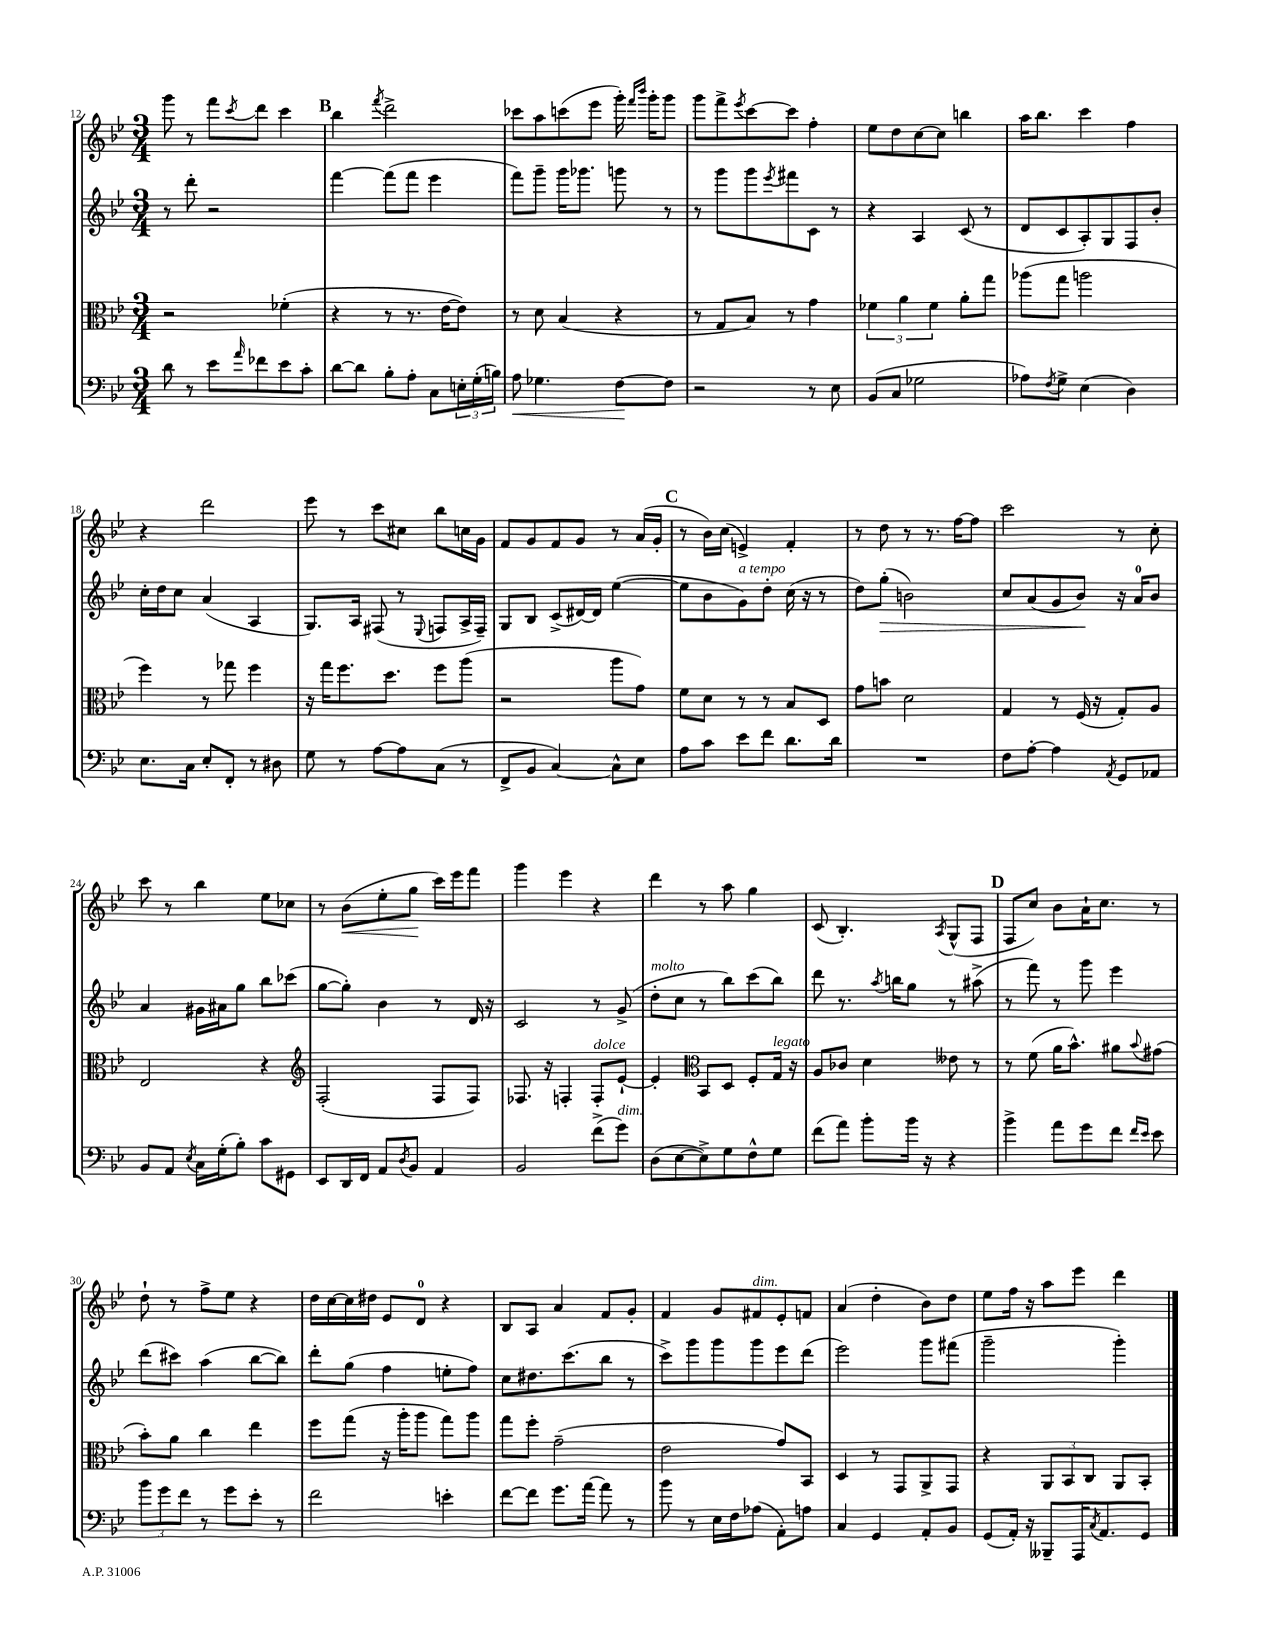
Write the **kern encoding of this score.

**kern	**kern	**kern	**kern
*staff4	*staff3	*staff2	*staff1
*clefF4	*clefC3	*clefG2	*clefG2
*k[b-e-]	*k[b-e-]	*k[b-e-]	*k[b-e-]
*M3/4	*M3/4	*M3/4	*M3/4
8d\	2r	8r	8ggg\
8r	.	8ddd'\	8r
8e-\L	.	2r	8fff\L
16qqa/	.	.	8qccc/
8f-\	.	.	8ddd\J
8e-\	(4f-'\	.	4ccc\
8c'\J	.	.	.
=	=	=	=
[8d\L	4r	[4fff\	4bb-\
8d\]J	.	.	.
.	.	.	8qfff/
8B-'\L	8r	(8fff\]L	2ddd^\
8A'\J	8.r	8fff\J	.
8C\L	.	4eee-\	.
.	[16e-\LK	.	.
24E'\L	8e-\]J)	.	.
(24G'\	.	.	.
24B\JJ)	.	.	.
=	=	=	=
8A\	8r	8fff\L)	8ccc-\L
4.G-\	8d\	8ggg~\J	8aa\
.	(4B-/	16ggg\LK	(8ccc\
.	.	8.ggg-\J	.
.	.	.	8eee-\J
[8F\L	4r	8ggg\	16ggg'\)
.	.	.	16qqfff/LL
.	.	.	16qqbbb-/JJ
.	.	.	16ggg'\LK
8F\]J	.	8r	8ggg\J
=	=	=	=
2r	8r	8r	8ggg\L
.	8G/L	8ggg\L	8fff^\
.	.	.	8qeee-/
.	8B-/J)	8ggg\	[8ccc\
.	.	8qeee-/	.
.	8r	8fff#\	8ccc\]J
8r	4g\	8c\J	4ff'\
8E-\	.	8r	.
=	=	=	=
(8BB-/L	6f-\	4r	8ee-\L
8C/J	.	.	8dd\
.	6a\	.	.
2G-\	.	4A/	[8cc\
.	6f-\	.	.
.	.	.	8cc\]J
.	8a'\L	(8c/	4bb\
.	8gg\J	8r	.
=	=	=	=
8A-\L)	(8aa-\L	8d/L	16aa\LK
.	.	.	8.bb-\J
8qF/	.	.	.
8G^\J	8gg\J	8c/	.
(4E-\	2aa\	8A'/)	4ccc\
.	.	8G/	.
4D\)	.	8F/	4ff\
.	.	8b-'/J	.
=	=	=	=
8.E-\L	4ff\)	16cc'\LL	4r
.	.	16dd\J	.
.	.	8cc\J	.
16C\Jk	.	.	.
8E-'/L	8r	(4a/	2ddd\
8FF'/J	8gg-\	.	.
8r	4ff\	4A/	.
8D#\	.	.	.
=	=	=	=
8G\	16r	8.G/L)	8eee-\
.	16gg\LK	.	.
8r	8.ff\	.	8r
.	.	16A/Jk	.
[8A\L	.	(8F#/	8ccc\L
.	8.dd\J	.	.
8A\]	.	8r	8cc#\J
.	.	8qqE-/	.
(8C\J	8ff\L	8F/L	8bb-\L
8r	(8aa\J	16A^/L	16cc\L
.	.	16F~/JJ)	16g\JJ
=	=	=	=
8FF^/L	2r	8G/L	8f/L
8BB-/J	.	8B-/J	8g/
[4C/)	.	(8c^/L	8f/
.	.	[16d#/L)	8g/J
.	.	16d#/]JJ	.
8C^^\]L	8aa\L	([4ee-\	8r
8E-\J	8g\J)	.	(16a/LL
.	.	.	16g'/JJ
=	=	=	=
8A\L	8f\L	8ee-\]L	8r
8c\J	8d\J	8b-\	16b-\LL)
.	.	.	(16cc\JJ
8e-\L	8r	8g\)	4e^/)
8f\J	8r	8dd'\J	.
8.d\L	8B-/L	(16cc\	4f'/
.	.	16r	.
.	8D/J	8r	.
16d\Jk	.	.	.
=	=	=	=
2.r	8g\L	8dd\L)	8r
.	8b\J	(8gg'\J	8dd\
.	2d\	2b\)	8r
.	.	.	8.r
.	.	.	[16ff\LK
.	.	.	8ff\]J
=	=	=	=
8F\L	4G/	8cc/L	2ccc\
[8A'\J	.	(8a/	.
4A\]	8r	8g/	.
.	(16F/	8b-/J)	.
.	16r	.	.
8qAA/	.	.	.
8GG/L	8G'/L)	16r	8r
.	.	16a/LK	.
8AA-/J	8A/J	8b-/J	8cc'\
=	=	=	=
8BB-/L	2E-/	4a/	8ccc\
8AA/J	.	.	8r
8qE-/	.	.	.
16C\LL	.	16g#\LL	4bb-\
(16G'\J	.	16a#\J	.
8B-'\J)	.	8gg\J	.
8c\L	4r	8bb-\L	8ee-\L
8GG#\J	.	(8ccc-\J	8cc-\J
=	=	=	=
*	*clefG2	*	*
8EE-/L	(2F'/	[8gg\L	8r
16DD/L	.	8gg'\]J)	(8b-\L
16FF/JJ	.	.	.
8AA/L	.	4b-\	8ee-'\
8qD/	.	.	.
8BB-/J	.	.	8gg\J
4AA/	8F/L	8r	16ccc\LL)
.	.	.	16eee-\J
.	8F/J)	16d/	8fff\J
.	.	16r	.
=	=	=	=
2BB-/	8.F-/	2c/	4ggg\
.	16r	.	.
.	4F'/	.	4eee-\
(8f^\L	8F'/L	8r	4r
8g\J)	[8e-`/J	(8g^/	.
=	=	=	=
(8D\L	4e-'/]	8dd'\L	4ddd\
[8E-\	.	8cc\J	.
*	*clefC3	*	*
8E-^\])	8BB-/L	8r	8r
8G\	8D/J	8bb-\L)	8aa\
8F^^\	8F'/L	(8ccc\	4gg\
8G\J	16G/Jk	8bb-\J)	.
.	16r	.	.
=	=	=	=
(8f\L	8A/L	8ddd\	(8c/
8a\J)	8c-/J	8.r	4.B-'/)
8b-'\L	4d\	.	.
.	.	8qaa/	.
.	.	16bb\LK	.
16b-\Jk	.	8gg\J	.
16r	.	.	.
.	.	.	8qA/
4r	8e--\	8r	(8G^^/L
.	8r	(8aa#^\	8F/J
=	=	=	=
4b-^\	8r	8r	8F/L
.	(8f\	8fff\)	8cc/J)
8a\L	16a\LK	8r	8b-\L
.	8.b-^^\J)	.	.
8g\	.	8ggg\	16a`\K
.	.	.	8.cc\J
8f\J	8a#\L	4eee-\	.
16qqf/LL	.	.	.
16qqe-/JJ	8qqb-/	.	.
8e-\	(8g#\J	.	8r
=	=	=	=
12b-\L	8b-'\L)	(8ddd\L	8dd`\
12g\	.	.	.
.	8a\J	8ccc#\J)	8r
12f\J	.	.	.
8r	4cc\	(4aa\	8ff^\L
8g\L	.	.	8ee-\J
8e-'\J	4ee-\	[8bb-\L	4r
8r	.	8bb-\]J)	.
=	=	=	=
2f\	8ff\L	8ddd'\L	16dd\LL
.	.	.	[16cc\
.	(8gg\J	(8gg\J	16cc\]
.	.	.	16dd#\JJ
.	16r	4ff\	8e-/L
.	16aa'\LK	.	.
.	8aa\J	.	8d/J
4e'\	8gg\L)	8ee'\L	4r
.	8aa\J	8ff\J)	.
=	=	=	=
[8f\L	8gg\L	8cc\L	8B-/L
8f\]J	8ff'\J	8.dd#\	8A/J
8.g\L	(2g~\	.	4a/
.	.	(8.ccc\	.
[16a\Jk	.	.	.
8a\]	.	8bb-\J	8f/L
8r	.	8r	8g'/J
=	=	=	=
8b-\	2e-\	8ccc^\L)	4f/
8r	.	8ggg\	.
16E-\LL	.	8ggg\	8g/L
16F\J	.	.	.
(8A-\J	.	8ggg\	8f#/
8AA'\L)	8g/L)	8eee-\	8e-'/
8A\J	8BB-/J	(8ddd\J	8f/J
=	=	=	=
4C/	4D/	2eee-\)	(4a/
4GG/	8r	.	4dd'\
.	8GG/L	.	.
8AA'/L	8AA^/	8ggg\L	8b-\L)
8BB-/J	8GG/J	(8fff#\J	8dd\J
=	=	=	=
(8GG/L	4r	2ggg~\	8ee-\L
16AA'/Jk)	.	.	16ff\Jk
16r	.	.	16r
8BBB--~/L	12AA/L	.	8aa\L
.	12BB-/	.	.
16AAA/K	.	.	8eee-\J
.	12C/J	.	.
8qC/	.	.	.
8.AA/	.	.	.
.	8AA/L	4ggg'\)	4ddd\
8GG/J	8BB-'/J	.	.
==	==	==	==
*-	*-	*-	*-
